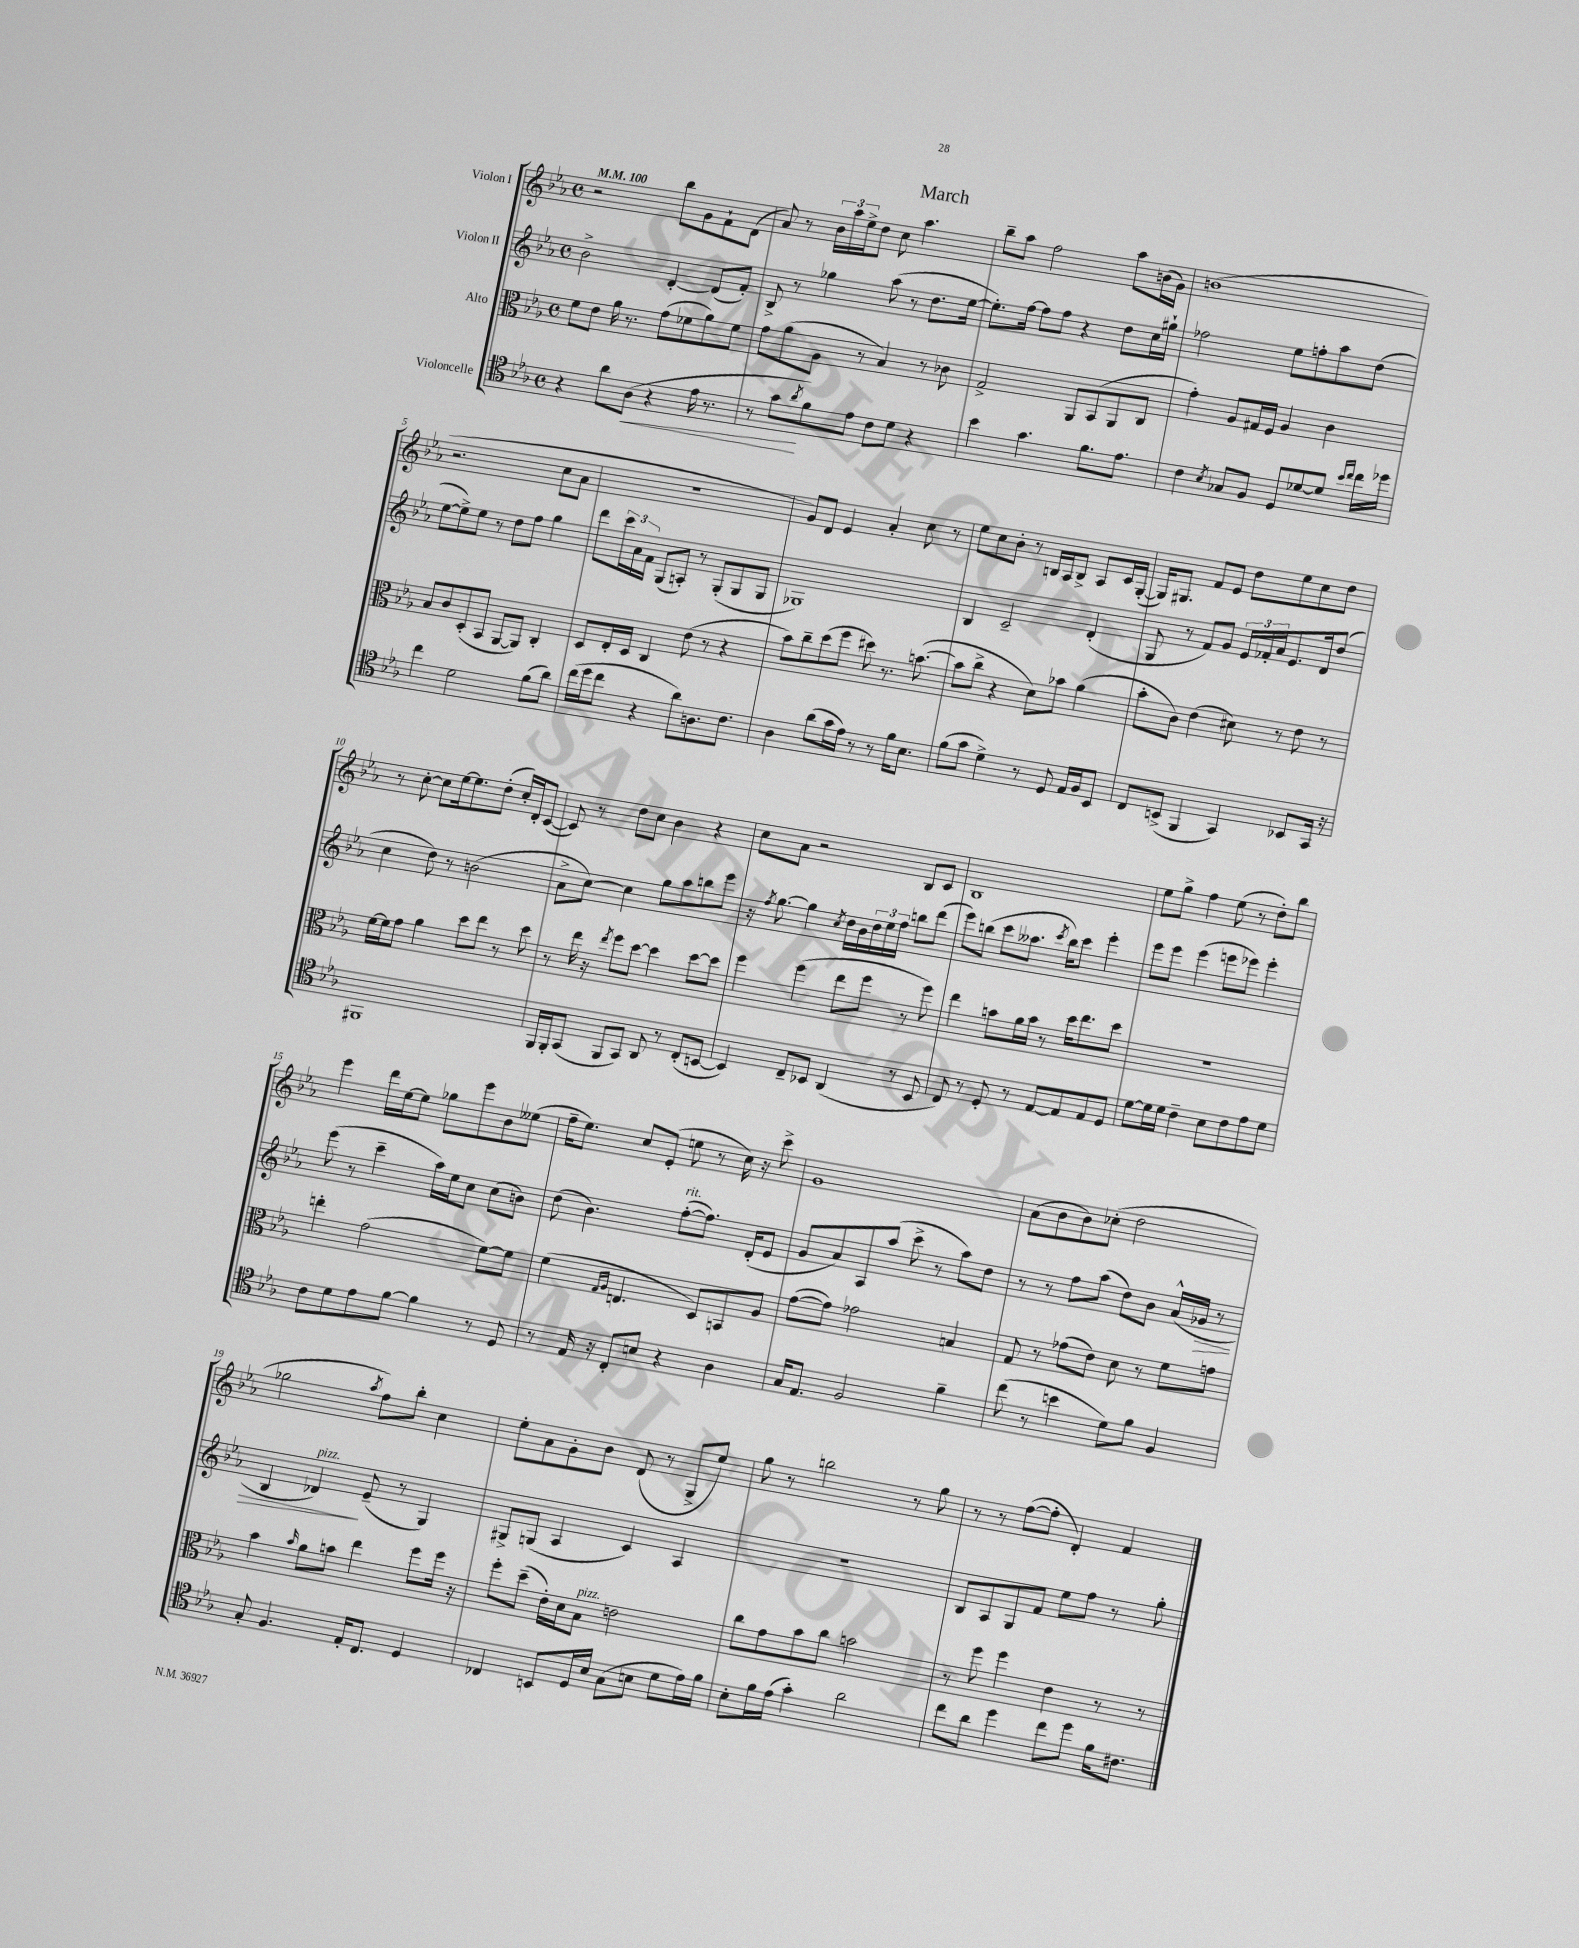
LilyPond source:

\header { title = "March" }
<<
\new StaffGroup <<
\new Staff = "s0" \with { instrumentName = "Violon I" } {
    \clef treble \key ees \major \defaultTimeSignature \time 4/4 \tempo 4 = 100
    r2 bes''8 g'8 f'8-! d'8( |
    aes'8) r8 \tuplet 3/2 { bes'16 aes''16 ees''16-> } d''8 c''8 aes''4. |
    bes''8-- aes''8 f''2 aes''8 b'16( g'16) |
    b'1( |
    r2. c''8 aes'8 |
    R1 |
    g'8) d'8 ees'4 aes'4-. c''8 r8 |
    ees''8 c''8 bes'8-. r8 b16 aes16 b8-> aes8 c'16 g16~-.( |
    g16) gis8. f'8 ees'8 d''8 ees''8 c''8 d''8 |
    r8 c''8~-. c''8 ees''16~ ees''8. d''8-.( c''16-.) d'16-. c'8~( |
    c'8) r8 d''8 c''8 bes'4 r4 |
    c''8 aes'8 r2 bes8 c'8 |
    bes1 |
    ees''8 g''8-> f''4 ees''8( r8 d''8-.) bes''8 |
    ees'''4 d'''16 ees''16~ ees''8 ges''8 ees'''8 bes'8 eeses''8( |
    f''16-- ees''8.) c''8 ees'8-.( e''8 r8 c''16) r16 c'''8-> |
    g'1 |
    aes'8( bes'8 bes'8) ces''8-.( d''2 |
    ges''2 \acciaccatura { aes''8 } f''8) bes''8-. c''4 |
    ees''8-. aes'8 g'8-. bes'8 d'8( r8 g8-> ees''8) |
    g''8 r8 b''2 r8 g''8 |
    r8 r8 f''8~( f''8-. d'4-.) f'4 \bar "|." |
}
\new Staff = "s1" \with { instrumentName = "Violon II" } {
    \clef treble \key ees \major \defaultTimeSignature \time 4/4
    bes'2-> d'4~-. d'8( f'8-.) |
    bes8-> r8 ges''4 aes''8( r8 d''8. ees''16~ |
    ees''8.-.) f''16~ f''8 f''8 r4 d''8 c''16 gis''16-! |
    fes''2 ees''8 f''8-. aes''8 d''8( |
    ees''8~ ees''8->) ees''8 r8 d''8 f''8 g''4 |
    d'''8 \tuplet 3/2 { c'''16 aes'16 f'16 } g8( a8-.) r8 g8-.( g8 g8 |
    ges1) |
    bes4 c'2-- d'4-.( |
    g8 r8 f'8) g'8 \tuplet 3/2 { ees'16 fes'16-. aes'16 } ees'8. d'16 d''8( |
    c''4 d''8) r8 b'2( |
    aes'8-> c''8~) c''4 g''8 aes''8 b''8 ees'''8 |
    r16 \acciaccatura { f''8 } g''8.~ g''4 \acciaccatura { c''8 } d''16 bes'16 \tuplet 3/2 { d''16 ees''16 f''16 } b''8 d'''8( |
    ees'''8) b''8( c'''8 aeses''8. \acciaccatura { c'''8 } b''16) c'''8 ees'''4-. |
    ees'''8 ees'''8 ees'''4( e'''8 ees'''8) ees'''4-. |
    ees'''8( r8 c'''4-- aes''16) ees''16 c''8 c''8( b'8) |
    d''8( bes'4.) f''8~-.^\markup { \italic "rit." }( f''8.) d'16-.( ees'8 |
    g'8 aes'8) aes8 aes''8( c'''8-> r8 aes''8) d''8 |
    r8 r8 f''8 aes''8( d''8) bes'8 aes'16-^( ges'16\> r8 |
    bes4 des'4\!^\markup { \italic "pizz." }) ees'8--( r8 g4) |
    gis8-> g8( aes4 c'4) aes4 |
    r1 |
    bes8 aes8 g8 f'8 ees''8 f''8 r8 g''8-. \bar "|." |
}
\new Staff = "s2" \with { instrumentName = "Alto" } {
    \clef alto \key ees \major \defaultTimeSignature \time 4/4
    f'8 ees'8 aes'16 r8. g'8( fes'8 aes'8) fes'8 |
    g'8 aes'8( aes8 r8 bes4) r8 ces'8 |
    g2-> aes,8 bes,8( aes,8 c8 |
    g'4-.) aes8 gis16 f16 aes4 c'4 |
    bes8 c'8 d8-.( bes,8 aes,8~ aes,8) c4-. |
    d8 ees16-. d16 c4 ees'8( r8 r4 |
    bes'8) c''8-- d''8( f''8 dis''8) r8. b'8.~( |
    b'8 c''8-> r4 d'8) bes'8 aes'4( |
    bes'8-. c'8) ees'4( dis'8) r8 ees'8 r8 |
    f'16~ f'16 g'8 aes'4 d''8 ees''8 r8 d''8 |
    r8 ees''16 r16 \acciaccatura { ees''8 } f''8 d''8~ d''4 d''8~ d''8 |
    f''4 f''4( ees''8 f''8 r8 f''8) |
    ees''4 b'8 aes'16 b'16 r8 d''16 ees''8. d''8 |
    R1 |
    e''4-. g'2( f'8~) f'8 |
    f'4( \grace { g16 aes16 } e4. d8) b,8 aes8 |
    g'8~( g'8) ges'2 b4 |
    g8 r8 ges'8( ees'8) d'8 r8 f'8 g'8 |
    bes'4 \grace { bes'16 } aes'8 b'8 ees''4 f''8 f''16 r16 |
    f''8-. d''8--( ees'16-.) d'16 bes8^\markup { \italic "pizz." } e'2 |
    c''8 g'8 bes'8 c''8 b'2 |
    r8 f''8 f''4 ees'4 r8 r8 \bar "|." |
}
\new Staff = "s3" \with { instrumentName = "Violoncelle" } {
    \clef tenor \key ees \major \defaultTimeSignature \time 4/4
    r4 aes'8 aes8\<( r4 ees'16 r8. |
    r8 g'8\! \acciaccatura { aes'8 } f'8) ees'8 c'8 d'8 r4 |
    bes'4 g'4. f'8. ees'8. |
    c'4 \acciaccatura { bes8 } ges8 f8 d8 des'8~ des'8 \grace { bes'16 c''16 } c''16 des''16 |
    c''4 d'2 f'8( aes'8) |
    c''16( d''16 c''8 r4 aes'8) a8. c'8. |
    aes4 aes'8( g'16 ees'16) r8 r8 f'16 bes8. |
    f'8( g'8 d'4->) r8 d8 ees16 f16 bes,8 |
    c8 b,8->( f,4 g,4) bes,8 g,16 r16 |
    fis,1 |
    f,16 f,16-. g,8( f,8 g,8) aes,8 r8 c8-.( b,8~ |
    b,4) c8-- bes,8 aes,4( r8 bes,8 |
    c8) r8 d8-. r8 ees8~ ees8 ees8 d8 |
    d'8~ d'16 d'16 c'4-- bes8 c'8 ees'8 d'8 |
    c'8 d'8 ees'8 f'8~ f'4 r8 d8 |
    r8 ees16 r16 c8-. b8 r4 aes4 |
    g16 ees8. f2 f'4-- |
    c''8( r8 b'4 d'8) f'8 f4 |
    g8-. f4. ees16-. c8. d4 |
    ces4 b,8 d16 bes16 g8( b8 d'8 ees'16) f'16 |
    bes8-. f'16 ees'16( g'4-.) aes'2 |
    c''8 aes'8 d''4 c''8 d''8 f'16 cis'8. \bar "|." |
}
>>
>>
